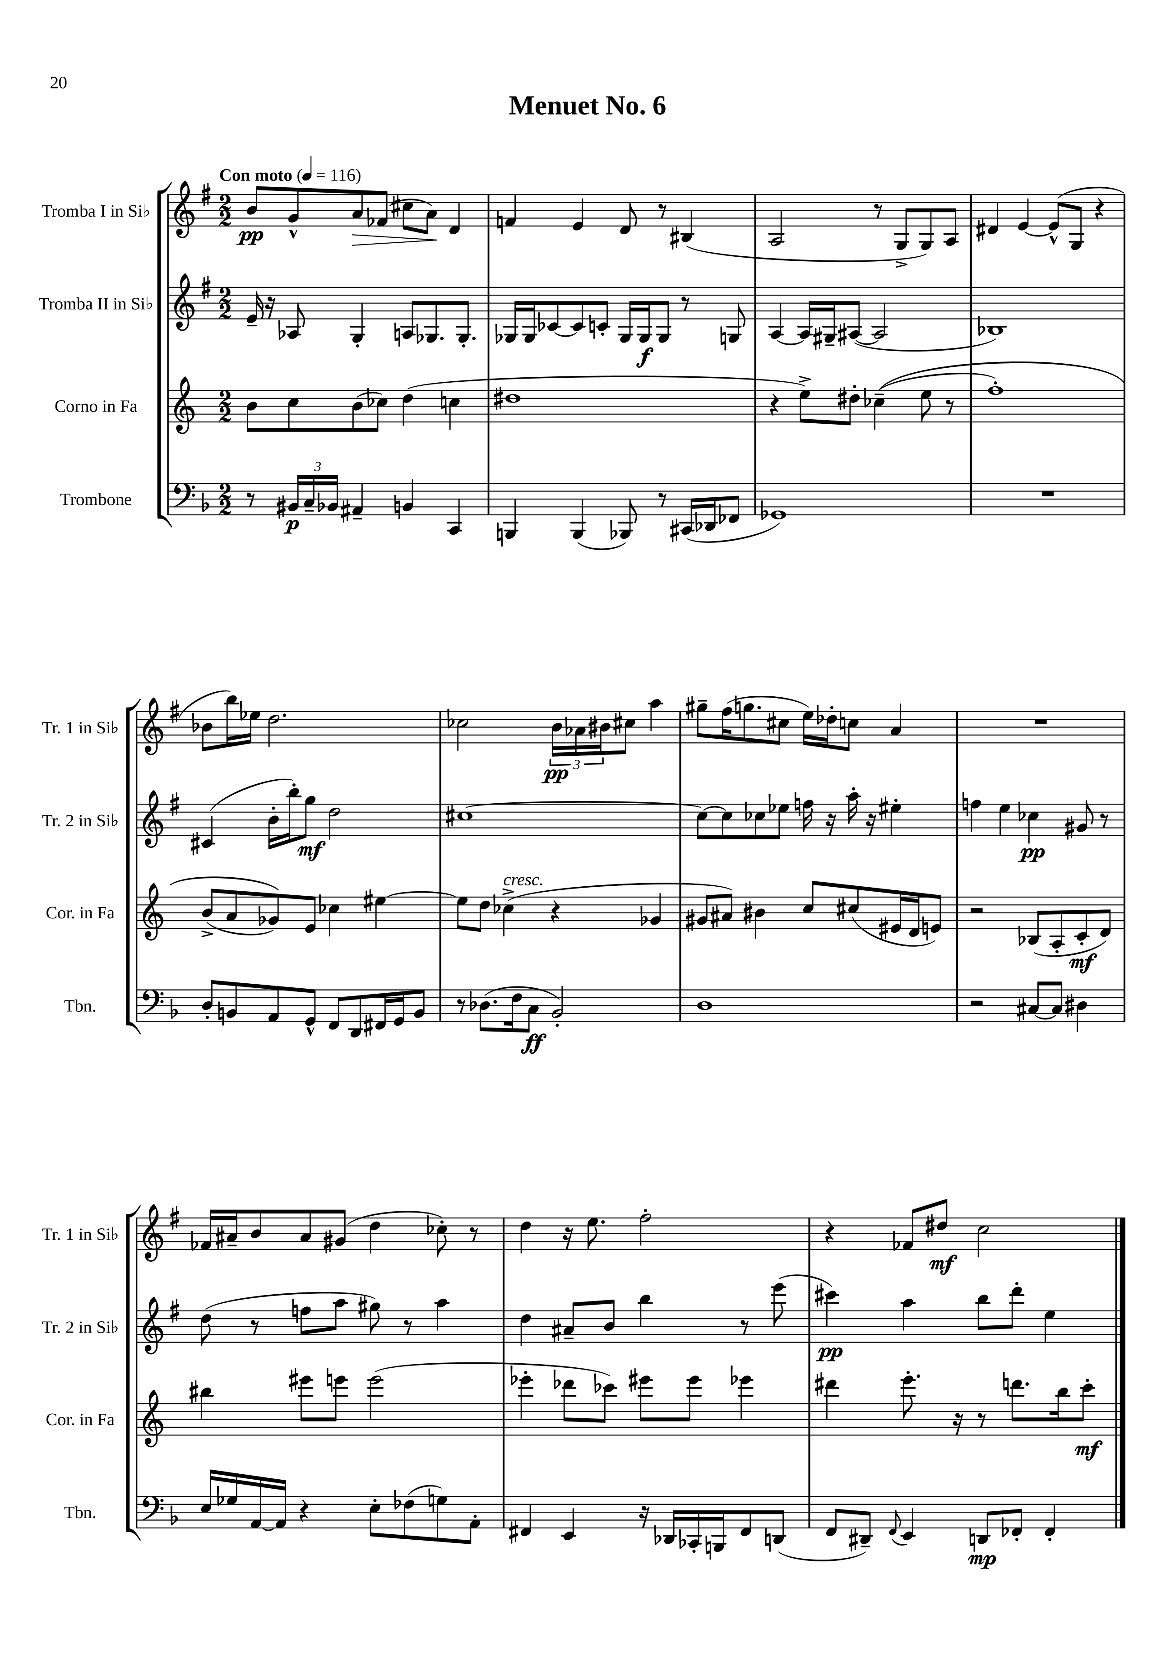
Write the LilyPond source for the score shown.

\header { title = "Menuet No. 6" }
<<
\new StaffGroup <<
\new Staff = "s0" \with { instrumentName = "Tromba I in Sib" shortInstrumentName = "Tr. 1 in Sib" } {
    \clef treble \key g \major \numericTimeSignature \time 2/2 \tempo "Con moto" 4 = 116
    b'8\pp g'8-^ a'8\> fes'8( cis''8 a'8\!) d'4 |
    f'4 e'4 d'8 r8 bis4( |
    a2 r8 g8-> g8) a8 |
    dis'4 e'4~ e'8-^( g8 r4 |
    bes'8 b''16) ees''16 d''2. |
    ces''2 \tuplet 3/2 { b'16\pp aes'16 bis'16 } cis''8 a''4 |
    gis''8-- fis''16( g''8. cis''8 e''16) des''16-. c''8 a'4 |
    R1 |
    fes'16 ais'16-- b'8 ais'8 gis'8( d''4 ces''8-.) r8 |
    d''4 r16 e''8. fis''2-. |
    r4 fes'8 dis''8\mf c''2 \bar "|." |
}
\new Staff = "s1" \with { instrumentName = "Tromba II in Sib" shortInstrumentName = "Tr. 2 in Sib" } {
    \clef treble \key g \major \numericTimeSignature \time 2/2
    e'16-- r16 aes8 g4-. a8 ges8. ges8.-. |
    ges16 ges16 ces'8~ ces'8 c'8-. ges16 ges16\f ges8 r8 g8 |
    a4~ a16 gis16-- ais8~( ais2 |
    bes1) |
    cis'4( b'16-. b''16-.) g''8\mf d''2 |
    cis''1~ |
    cis''8~ cis''8 ces''8 ees''8 f''16 r16 a''16-. r16 eis''4-. |
    f''4 e''4 ces''4\pp gis'8 r8 |
    d''8( r8 f''8 a''8 gis''8) r8 a''4 |
    d''4 ais'8-- b'8 b''4 r8 e'''8( |
    cis'''4\pp) a''4 b''8 d'''8-. e''4 \bar "|." |
}
\new Staff = "s2" \with { instrumentName = "Corno in Fa" shortInstrumentName = "Cor. in Fa" } {
    \clef treble \key c \major \numericTimeSignature \time 2/2
    b'8 c''8 b'8( ces''8) d''4( c''4 |
    dis''1 |
    r4 e''8->) dis''8-. ces''4--(\( e''8 r8 |
    f''1-.) |
    b'8->( a'8 ges'8)\) e'8 ces''4 eis''4~ |
    eis''8 d''8 ces''4->^\markup { \italic "cresc." }( r4 ges'4 |
    gis'8 ais'8) bis'4 c''8 cis''8( eis'16 d'16 e'8) |
    r2 bes8( a8-. c'8-.\mf d'8) |
    bis''4 eis'''8 e'''8 e'''2( |
    ees'''4-. des'''8 ces'''8) eis'''8 eis'''8 ees'''4 |
    dis'''4 e'''8.-. r16 r8 d'''8. b''16 c'''8-.\mf \bar "|." |
}
\new Staff = "s3" \with { instrumentName = "Trombone" shortInstrumentName = "Tbn." } {
    \clef bass \key f \major \numericTimeSignature \time 2/2
    r8 \tuplet 3/2 { bis,16\p c16-- bes,16 } ais,4-- b,4 c,4 |
    b,,4 b,,4( bes,,8) r8 cis,16( des,16 fes,8 |
    ges,1) |
    R1 |
    d8-. b,8 a,8 g,8-^ f,8 d,8 fis,16 g,16 b,8 |
    r8 des8.( f16 c8\ff bes,2-.) |
    d1 |
    r2 cis8~ cis8 dis4 |
    e16 ges16 a,16~ a,16 r4 e8-. fes8( g8) a,8-. |
    fis,4 e,4 r16 des,16 ces,16-. b,,16 fis,8 d,8( |
    f,8 dis,8--) \appoggiatura { f,8 } e,4 d,8\mp fes,8-. fes,4-. \bar "|." |
}
>>
>>
\layout { \context { \Score \remove "Bar_number_engraver" } }
